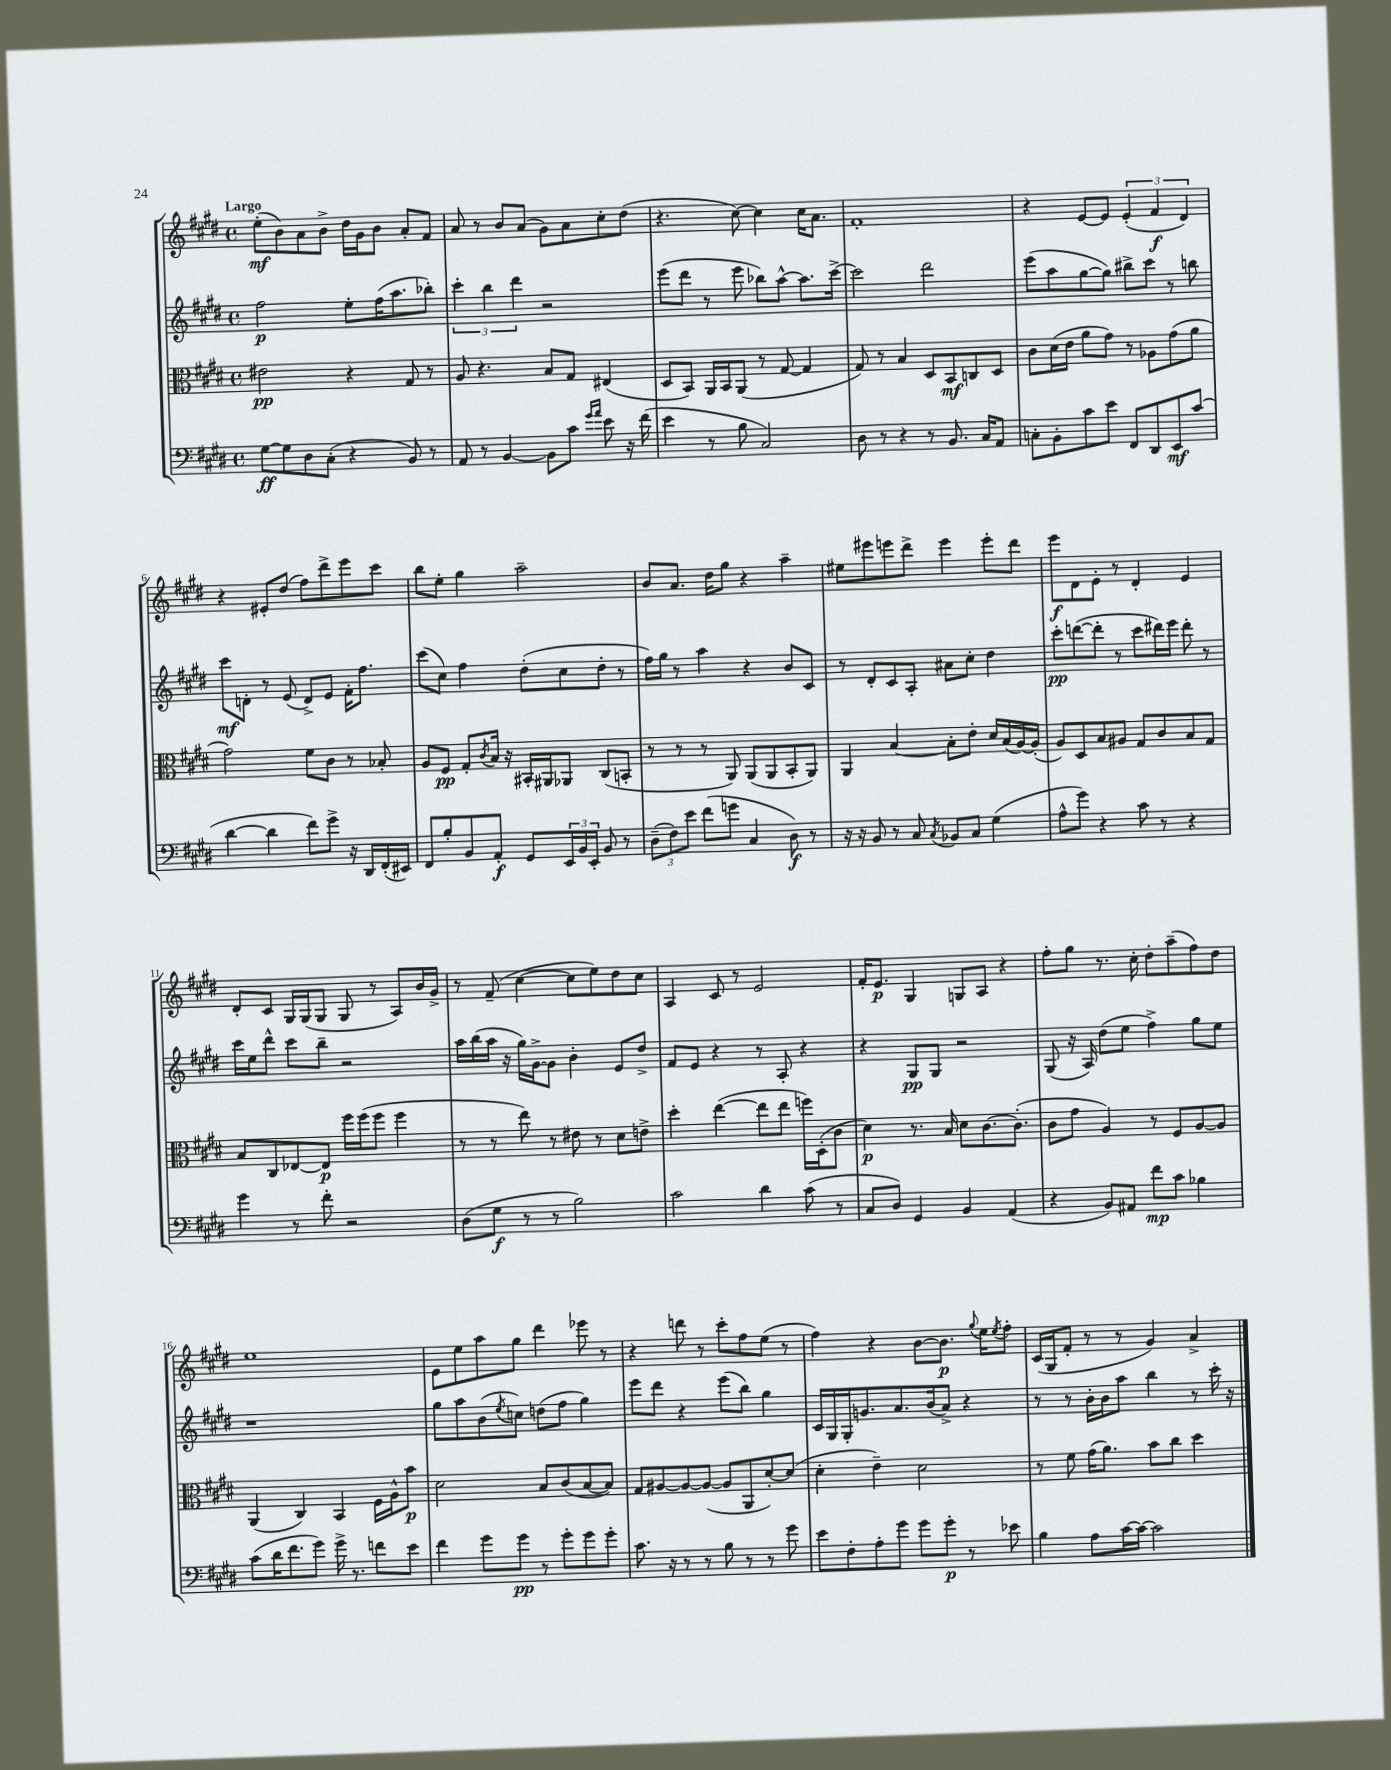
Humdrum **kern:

**kern	**dynam	**kern	**dynam	**kern	**dynam	**kern	**dynam
*part4	*part4	*part3	*part3	*part2	*part2	*part1	*part1
*staff4	*staff4	*staff3	*staff3	*staff2	*staff2	*staff1	*staff1
*clefF4	*	*clefC3	*	*clefG2	*	*clefG2	*
*k[f#c#g#d#]	*	*k[f#c#g#d#]	*	*k[f#c#g#d#]	*	*k[f#c#g#d#]	*
*M4/4	*	*M4/4	*	*M4/4	*	*M4/4	*
*met(c)	*	*met(c)	*	*met(c)	*	*met(c)	*
=1	=1	=1	=1	=1	=1	=1	=1
!	!	!	!	!	!	!LO:TX:a:B:t=Largo	!
[8G#\L	ff	2e#X\	pp	2ff#\	p	(8ee'\L	mf
8G#\]	.	.	.	.	.	8b\)	.
8D#\	.	.	.	.	.	8a\	.
(8C#'\J	.	.	.	.	.	8b^\J	.
4r	.	4r	.	8ee'\L	.	16dd#\LL	.
.	.	.	.	.	.	16g#\J	.
.	.	.	.	(16ff#\K	.	8b\J	.
.	.	.	.	8.aa\	.	.	.
8BB/)	.	8G#/	.	.	.	8a'/L	.
8r	.	8r	.	8bb-X'\J)	.	8f#/J	.
=2	=2	=2	=2	=2	=2	=2	=2
8AA/	.	8A/	.	6ccc#'\	.	8a/	.
8r	.	4.r	.	.	.	8r	.
.	.	.	.	6bb\	.	.	.
[4BB/	.	.	.	.	.	8b/L	.
.	.	.	.	6ddd#\	.	.	.
.	.	.	.	.	.	(8a/J	.
8BB\L]	.	8B/L	.	2r	.	8g#\L)	.
8c#\J	.	8G#/J	.	.	.	8a\	.
16qqg#/LL	.	.	.	.	.	.	.
16qqa/JJ	.	.	.	.	.	.	.
8e\	.	(4E#X/	.	.	.	8cc#'\	.
16r	.	.	.	.	.	(8dd#\J	.
(16f#\	.	.	.	.	.	.	.
=3	=3	=3	=3	=3	=3	=3	=3
4e\	.	8D#/L	.	(8eee\L	.	4.r	.
.	.	8BB/J)	.	8ddd#\J	.	.	.
8r	.	16AA/LL	.	8r	.	.	.
.	.	16BB/J	.	.	.	.	.
8B\	.	(8AA/J	.	8eee\	.	[8cc#\)	.
2C#/)	.	8r	.	8bb-X\L)	.	4cc#\]	.
.	.	[8G#/	.	[8aa^^\J	.	.	.
.	.	4G#/]	.	8.aa\L]	.	16cc#\KL	.
.	.	.	.	.	.	8.a\J	.
.	.	.	.	[16ccc#^\Jk	.	.	.
=4	=4	=4	=4	=4	=4	=4	=4
8D#\	.	8G#/)	.	2ccc#\]	.	1f#'	.
8r	.	8r	.	.	.	.	.
4r	.	4B/	.	.	.	.	.
8r	.	8D#/L	.	2ddd#\	.	.	.
8.BB/	.	8BB/	mf	.	.	.	.
.	.	8Cn/	.	.	.	.	.
16C#/KL	.	.	.	.	.	.	.
8AA/J	.	8D#/J	.	.	.	.	.
=5	=5	=5	=5	=5	=5	=5	=5
8Cn'\L	.	8c#\L	.	(8eee\L	.	4r	.
8BB'\	.	(16d#\L	.	8aa\	.	.	.
.	.	16e\JJ	.	.	.	.	.
8c#\	.	8a\L	.	[8gg#\	.	[8e/L	.
8e\J	.	8g#\J)	.	8gg#\J])	.	8e/J]	.
8FF#/L	.	8r	.	8bb#X^\L	.	(6e'/	.
8DD#/	.	8A-X\L	.	8ccc#\J	.	.	.
.	.	.	.	.	.	6f#/	f
8EE/	mf	(8g#\	.	8r	.	.	.
.	.	.	.	.	.	6d#/)	.
(8c#/J	.	8a\J	.	8bbn\	.	.	.
!!LO:LB:g=z
=6	=6	=6	=6	=6	=6	=6	=6
[4d#\	.	2g#\)	.	8ccc#\L	mf	4r	.
.	.	.	.	8dn'\J	.	.	.
4d#\]	.	.	.	8r	.	8e#X'/L	.
.	.	.	.	(8e/	.	(8dd#/J	.
8f#\L)	.	8f#\L	.	8d^/L)	.	8ff#\L)	.
8g#^\J	.	8c#\J	.	8e/J	.	8ddd#^\	.
16r	.	8r	.	16f#'\KL	.	8eee\	.
16DD#/LL	.	.	.	8.ff#\J	.	.	.
(16FF#'/	.	8B-X'/	.	.	.	8ccc#\J	.
16EE#X/JJ)	.	.	.	.	.	.	.
=7	=7	=7	=7	=7	=7	=7	=7
8FF#/L	.	8A/L	.	(8ccc#\L	.	8bb\L	.
8B'/	.	8F#/J	pp	8cc#\J)	.	8ee'\J	.
8BB/	.	8G#'/L	.	4ff#\	.	4gg#\	.
.	.	8qc#/	.	.	.	.	.
8AA'/J	f	16B/Jk	.	.	.	.	.
.	.	16r	.	.	.	.	.
8GG#/L	.	16BB#X'/LL	.	(8dd#'\L	.	2aa~\	.
.	.	16AA#X/J	.	.	.	.	.
24EE/L	.	8AA-X/J	.	8cc#\	.	.	.
24BB/	.	.	.	.	.	.	.
24EE'/JJ	.	.	.	.	.	.	.
8BB/	.	(8C#/L	.	8dd#'\J	.	.	.
8r	.	8BBn'/J	.	8r	.	.	.
=8	=8	=8	=8	=8	=8	=8	=8
(12D#~\L	.	8r	.	16ff#\LL)	.	8b/L	.
.	.	.	.	16gg#\JJ	.	.	.
12F#\)	.	.	.	.	.	.	.
.	.	8r	.	8r	.	8.a/J	.
12e\J	.	.	.	.	.	.	.
(8f#\L	.	8r	.	4aa\	.	.	.
.	.	.	.	.	.	16dd#\KL	.
8gn\J	.	8AA/)	.	.	.	8gg#\J	.
4C#/	.	(8AA/L	.	4r	.	4r	.
.	.	8AA/	.	.	.	.	.
8D#\)	f	8BB'/	.	8b/L	.	4aa~\	.
8r	.	8AA/J)	.	8c#/J	.	.	.
=9	=9	=9	=9	=9	=9	=9	=9
16r	.	4AA/	.	8r	.	8ee#X\L	.
16r	.	.	.	.	.	.	.
8BB/	.	.	.	8d#'/L	.	8eee#X\	.
8r	.	[4B/	.	8c#/	.	8eeen\	.
8C#/	.	.	.	8A'/J	.	8ddd#^\J	.
8qC#/	.	.	.	.	.	.	.
8BB-X/L	.	8B'\L]	.	8a#X\L	.	4eee\	.
8C#/J	.	8e'\J	.	8cc#'\J	.	.	.
(4G#\	.	16d#/LL	.	4dd#\	.	8eee'\L	.
.	.	(16B/	.	.	.	.	.
.	.	[16A/)	.	.	.	8ddd#\J	.
.	.	(16A'/JJ]	.	.	.	.	.
=10	=10	=10	=10	=10	=10	=10	=10
8A^^\L	.	8A/L)	.	8ccc#'\L	pp	8eee\L	f
8g#\J)	.	8D#/	.	([8dddn\	.	8d#\	.
4r	.	8B/	.	8ddd'\J]	.	8e'\J	.
.	.	8A#X/J	.	8r	.	8r	.
8c#\	.	8G#/L	.	8ccc#\L	.	4d#'/	.
8r	.	8c#/	.	16ddd#X\L)	.	.	.
.	.	.	.	16eee\JJ	.	.	.
4r	.	8B/	.	8ddd#'\	.	4e/	.
.	.	8G#/J	.	8r	.	.	.
!!LO:LB:g=z
=11	=11	=11	=11	=11	=11	=11	=11
4g#\	.	8B/L	.	16ccc#\LL	.	8d#'/L	.
.	.	.	.	16ee\J	.	.	.
.	.	8C#/	.	8ddd#^^\J	.	8c#/J	.
8r	.	[8E-X/	.	8ccc#\L	.	16G#/LL	.
.	.	.	.	.	.	(16G#/J	.
8f#'\	.	8E-/J]	p	8bb~\J	.	8G#/J	.
2r	.	16ff#\LL	.	2r	.	8G#/	.
.	.	(16ff#\J	.	.	.	.	.
.	.	8ff#\J	.	.	.	8r	.
.	.	4ff#\	.	.	.	8A/L)	.
.	.	.	.	.	.	16b/L	.
.	.	.	.	.	.	16g#^/JJ	.
=12	=12	=12	=12	=12	=12	=12	=12
(8D#\L	.	8r	.	16aa\LL	.	8r	.
.	.	.	.	(16bb\	.	.	.
8G#\J	f	8r	.	16aa\JJ	.	(8f#~/	.
.	.	.	.	16r	.	.	.
8r	.	8ee\)	.	16gg#\LL)	.	[4cc#\	.
.	.	.	.	[16g#^\J	.	.	.
8r	.	8r	.	8g#\J]	.	.	.
2B\)	.	8e#X\	.	4b'\	.	8cc#\L]	.
.	.	8r	.	.	.	8ee\)	.
.	.	8d#\L	.	8e/L	.	8dd#\	.
.	.	8en^\J	.	8dd#^/J	.	8cc#\J	.
=13	=13	=13	=13	=13	=13	=13	=13
2c#\	.	4dd#'\	.	8f#/L	.	4A/	.
.	.	.	.	8e/J	.	.	.
.	.	([4ee\	.	4r	.	8c#/	.
.	.	.	.	.	.	8r	.
4d#\	.	8ee\L]	.	8r	.	2e/	.
.	.	8ee\J	.	8A'/	.	.	.
(8c#\	.	16ffn\LL)	.	4r	.	.	.
.	.	(16D#'\J	.	.	.	.	.
8r	.	8c#\J	.	.	.	.	.
=14	=14	=14	=14	=14	=14	=14	=14
8C#/L	.	4d#\)	p	4r	.	16f#'/KL	.
.	.	.	.	.	.	8.e/J	p
8D#/J)	.	.	.	.	.	.	.
4GG#/	.	8.r	.	8G#/L	pp	4G#/	.
.	.	.	.	8G#/J	.	.	.
.	.	16B/	.	.	.	.	.
4BB/	.	8d#\L	.	2r	.	8Gn/L	.
.	.	[8.c#\	.	.	.	8A/J	.
(4AA/	.	.	.	.	.	4r	.
.	.	(8.c#'\J]	.	.	.	.	.
=15	=15	=15	=15	=15	=15	=15	=15
4r	.	8c#\L	.	(8G#/	.	8ff#'\L	.
.	.	8g#\J	.	16r	.	8gg#\J	.
.	.	.	.	16A/)	.	.	.
8BB/L)	.	4A/)	.	(8dd#\L	.	8.r	.
8AA#X/J	.	.	.	8ee\J	.	.	.
.	.	.	.	.	.	16cc#'\	.
8f#\L	mp	8r	.	4ff#^\)	.	8dd#'\L	.
8c#\J	.	8F#/L	.	.	.	(8aa~\	.
4B-X\	.	[8A/	.	8gg#\L	.	8ff#\)	.
.	.	8A/J]	.	8ee\J	.	8dd#\J	.
!!LO:LB:g=z
=16	=16	=16	=16	=16	=16	=16	=16
(8c#\L	.	(4AA/	.	1r	.	1ee	.
16d#\K	.	.	.	.	.	.	.
8.f#\	.	.	.	.	.	.	.
.	.	4C#/)	.	.	.	.	.
8g#\J)	.	.	.	.	.	.	.
16g#^\	.	4BB/	.	.	.	.	.
8.r	.	.	.	.	.	.	.
8fn\L	.	16F#\LL	.	.	.	.	.
.	.	16A^^\J	.	.	.	.	.
8e\J	.	8b\J	p	.	.	.	.
=17	=17	=17	=17	=17	=17	=17	=17
4f#\	.	2d#\	.	8gg#\L	.	8e\L	.
.	.	.	.	8aa\	.	8ee\	.
8g#\L	.	.	.	(8b\	.	8aa\	.
.	.	.	.	8qee/	.	.	.
8g#\J	pp	.	.	8ccn\J)	.	8gg#\J	.
8r	.	8B/L	.	(8ddn\L	.	4ddd#\	.
8g#'\L	.	(8c#/	.	8ff#\J	.	.	.
8g#\	.	[8B/	.	4gg#\)	.	8eee-X\	.
8g#'\J	.	8B/J])	.	.	.	8r	.
=18	=18	=18	=18	=18	=18	=18	=18
8.c#\	.	8G#/L	.	8eee\L	.	4r	.
.	.	[8A#X/	.	8ddd#\J	.	.	.
16r	.	.	.	.	.	.	.
8r	.	8A#/_	.	4r	.	8dddn\	.
8r	.	(8A#/J_	.	.	.	8r	.
8B\	.	8A#/L]	.	(8eee\L	.	8ccc#'\L	.
8r	.	8AA/	.	8bb\J)	.	8ff#\	.
8r	.	[8d#'/)	.	4gg#\	.	(8ee\J	.
8g#\	.	(8d#/J]	.	.	.	8r	.
=19	=19	=19	=19	=19	=19	=19	=19
8e\L	.	4d#'\	.	16c#/LL	.	4ff#\)	.
.	.	.	.	16G#/	.	.	.
8F#'\	.	.	.	16G#'/J	.	.	.
.	.	.	.	8.gn/	.	.	.
8A'\	.	4e~\)	.	.	.	4r	.
8g#\J	.	.	.	8.a/	.	.	.
8g#\L	.	2d#\	.	.	.	[8b\L	.
.	.	.	.	(16b/k	.	.	.
8g#'\J	p	.	.	8a^/J)	.	8.b\J]	p
8r	.	.	.	4r	.	.	.
.	.	.	.	.	.	8qqgg#/	.
.	.	.	.	.	.	16ee\KL	.
.	.	.	.	.	.	8qee/	.
8e-X\	.	.	.	.	.	8ff#'\J	.
=20	=20	=20	=20	=20	=20	=20	=20
4B\	.	8r	.	8r	.	(16c#/LL	.
.	.	.	.	.	.	16G#/J	.
.	.	8f#\	.	8r	.	8f#'/J	.
8A\L	.	(16g#\KL	.	16b'\LL	.	8r	.
.	.	8.a\J)	.	16b\J	.	.	.
[16c#\L	.	.	.	8aa\J	.	8r	.
16c#\JJ_	.	.	.	.	.	.	.
2c#\]	.	8b\L	.	4bb\	.	4g#/)	.
.	.	8cc#\J	.	.	.	.	.
.	.	4dd#\	.	8r	.	4a^/	.
.	.	.	.	16ccc#'\	.	.	.
.	.	.	.	16r	.	.	.
==	==	==	==	==	==	==	==
*-	*-	*-	*-	*-	*-	*-	*-
